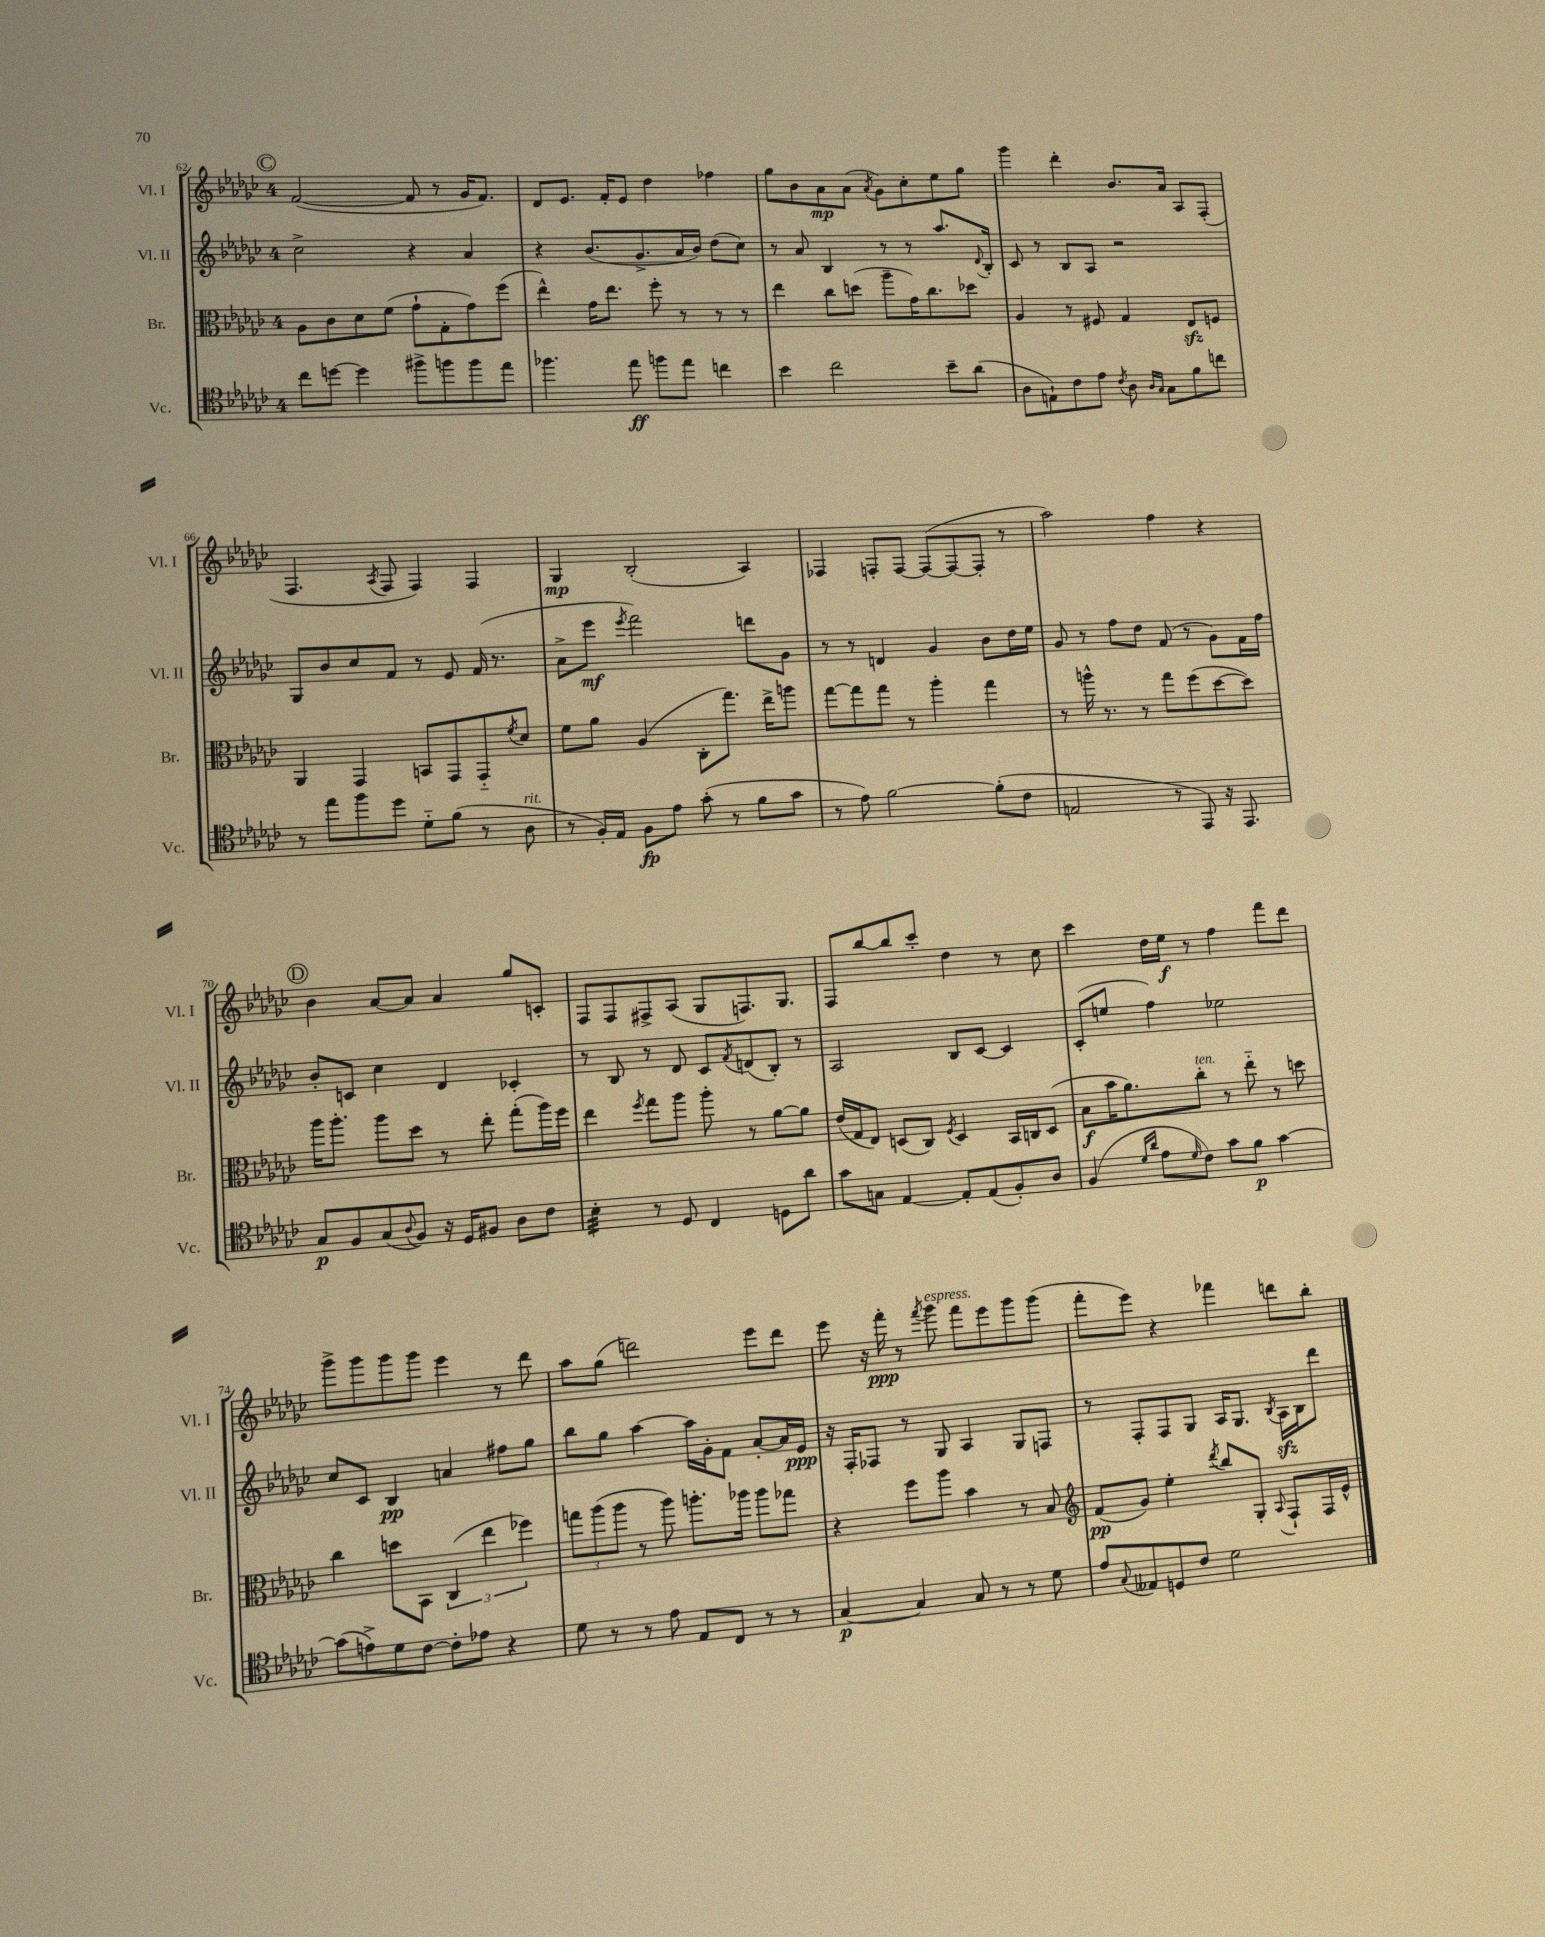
<<
\new StaffGroup <<
\new Staff = "s0" \with { instrumentName = "Vl. I" shortInstrumentName = "Vl. I" } {
    \clef treble \key ges \major \once \override Staff.TimeSignature.style = #'single-digit \time 4/4
    \mark \markup { \circle "C" } f'2~( f'8 r8 ges'16 f'8.) |
    des'8 ees'8. f'16-. ees'8 des''4 fes''4 |
    ges''8 bes'8 aes'8\mp aes'8( \acciaccatura { aes'8 } ges'8) ces''8-. ees''8 ges''8 |
    ges'''4 des'''4-. bes'8. aes'16 aes8 f8-.( |
    f4. \acciaccatura { aes8 } f8 f4) f4 |
    ges4\mp bes2-.( aes4) |
    fes4 f8-. f8~ f8~( f8~ f8-. r8 |
    aes''2) f''4 r4 |
    \mark \markup { \circle "D" } bes'4 aes'8~ aes'8 aes'4 ges''8 c'8-. |
    f8 f8 fis8-> aes8( ges8 f8.) ges8. |
    f8 bes''8~ bes''8 ces'''8-. des''4 r8 ces''8 |
    ces'''4 des''16 ees''16\f r8 f''4 f'''8 des'''8 |
    ges'''8-> ges'''8 ges'''8 ges'''8 ees'''4 r8 des'''8 |
    aes''8 ges''8( d'''2) ees'''8 d'''8 |
    ees'''8 r16 f'''16-.\ppp r8 \acciaccatura { f'''8 } ges'''8^\markup { \italic "espress." } f'''8 ees'''8 ges'''8 ges'''8( |
    f'''8-. ees'''8) r4 fes'''4 d'''8 bes''8-. \bar "|." |
}
\new Staff = "s1" \with { instrumentName = "Vl. II" shortInstrumentName = "Vl. II" } {
    \clef treble \key ges \major \once \override Staff.TimeSignature.style = #'single-digit \time 4/4
    \mark \markup { \circle "C" } ces''2-> r4 aes'4 |
    r4 bes'8.( ges'8.-> aes'16 bes'16) des''8( ces''8) |
    r8 aes'8 bes4 r8 r8 aes''8. \appoggiatura { des'8 } bes16-. |
    ces'8 r8 bes8 aes8 r2 |
    ges8 bes'8 ces''8 f'8 r8 ees'8 f'16( r8. |
    aes'8-> ees'''8\mf \acciaccatura { ees'''8 } f'''2) d'''8 ges'8 |
    r8 r8 d'4 ges'4 bes'8 des''16 ees''16 |
    ges'8 r8 f''8 des''8 f'8( r8 ges'8) f'16 f''16 |
    \mark \markup { \circle "D" } bes'8-. c'8 ces''4 des'4 ces'4-. |
    r8 bes8 r8 des'8 ces'8 \acciaccatura { f'8 } d'8( bes8-.) r8 |
    aes2 bes8 ces'8~ ces'4 |
    ces'8-.( e''8 f''4) ees''2 |
    ces''8 ces'8 bes4\pp a'4 fis''8 ges''8 |
    bes''8 ges''8 aes''4~ aes''16 ges'16-. f'8 aes'8~-. aes'16 ees'16\ppp |
    r16 f16-. fes8 r8 ges8 aes4 ges8 f8 |
    r8 f8-. f8 ges8 aes16 ges8. \acciaccatura { bes8 } aes16\sfz bes16 des'''8 \bar "|." |
}
\new Staff = "s2" \with { instrumentName = "Br." shortInstrumentName = "Br." } {
    \clef alto \key ges \major \once \override Staff.TimeSignature.style = #'single-digit \time 4/4
    \mark \markup { \circle "C" } aes8 ces'8 des'8 f'8( ges'8-! ges8-. ges'8) f''8( |
    ees''4-^) ges'16 ees''8. f''8-. r8 r8 r8 |
    ees''4 ces''8 d''8( aes''8-- ges'16) ces''8. des''8 |
    aes4 r8 fis8 ges4 ees8\sfz f8 |
    aes,4 ges,4 b,8 ges,8 ges,8-_ \acciaccatura { f'8 } des'8 |
    f'8 aes'8 aes4( ces8-. ges''8.) ees''16-> a''8 |
    ges''8~ ges''8 ges''8 r8 aes''4-. ges''4 |
    r8 a''16-^ r8. r8 ges''8 f''8( des''8~ des''8) |
    \mark \markup { \circle "D" } aes''16 aes''8.-. aes''8 des''8 r8 ees''8-. ges''8-.( aes''16) f''16 |
    ees''4 \acciaccatura { f''8 } ges''8 aes''8 aes''8-. r8 aes'8~ aes'8 |
    ees'16( ges16 ees8) d8( ces8) \acciaccatura { f8 } d4 bes,16 c16 d8( |
    bes8\f bes'16 aes'8.) ces''8-.^\markup { \italic "ten." } r8 ees''8-_ r8 d''8 |
    ces''4 d''8 bes,8 \tuplet 3/2 { ces4( ees''4 fes''4) } |
    \tuplet 3/2 { g''8 aes''8( aes''8 } r8 aes''8) a''8.-. aes''16 aes''8 ges''8 |
    r4 f''8 aes''8 bes'4 r8 bes8 |
    \clef treble f'8\pp( ges'8) ees''4-. \acciaccatura { des'''8 } bes''8 ges8-. \appoggiatura { aes8 } f8-! f16 ees'16-^ \bar "|." |
}
\new Staff = "s3" \with { instrumentName = "Vc." shortInstrumentName = "Vc." } {
    \clef tenor \key ges \major \once \override Staff.TimeSignature.style = #'single-digit \time 4/4
    \mark \markup { \circle "C" } ces''8 d''8~ d''4 fis''8-> f''8 f''8 ees''8 |
    fes''4. ees''8\ff f''8 ees''8 c''4 |
    bes'4 ces''2 bes'8-- aes'8( |
    aes8 e8-!) ces'8 ees'8 \acciaccatura { ces'8 } aes8 \grace { aes16 ges16 } ges8 f'8 c''8 |
    r8 ees''8 f''8 des''8 des'8-_ f'8( r8 aes8^\markup { \italic "rit." } |
    r8 f16-.) ees16 f8\fp ees'8 ges'8-.( r8 f'8 ges'8 |
    r8 ees'8) f'2~ f'8-.( ces'8 |
    e2 r8 ees,8) r16 ees,8. |
    \mark \markup { \circle "D" } ges8\p f8 ges8( \appoggiatura { aes8 } f8) r16 des16 fis8 aes8 ces'8 |
    bes4:32-. r8 des8 ces4 d8 aes'8 |
    ges'8 g8 ees4~ ees8-. ees8( f8-.) aes8 |
    f4( \grace { des'16 aes'16 } ees'8 \grace { des'16 } ces'8) ges'8 f'8\p ges'4~ |
    ges'8( e'8->) des'8 ces'8~ ces'8-. ees'8 r4 |
    des'8 r8 r8 ees'8 ees8 ces8 r8 r8 |
    ges4~\p ges4 ges8 r8 r8 des'8 |
    ees'8 \appoggiatura { ges8 } eeses8 d8 ces'8 des'2 \bar "|." |
}
>>
>>
\layout { \context { \Score currentBarNumber = #62 } }
